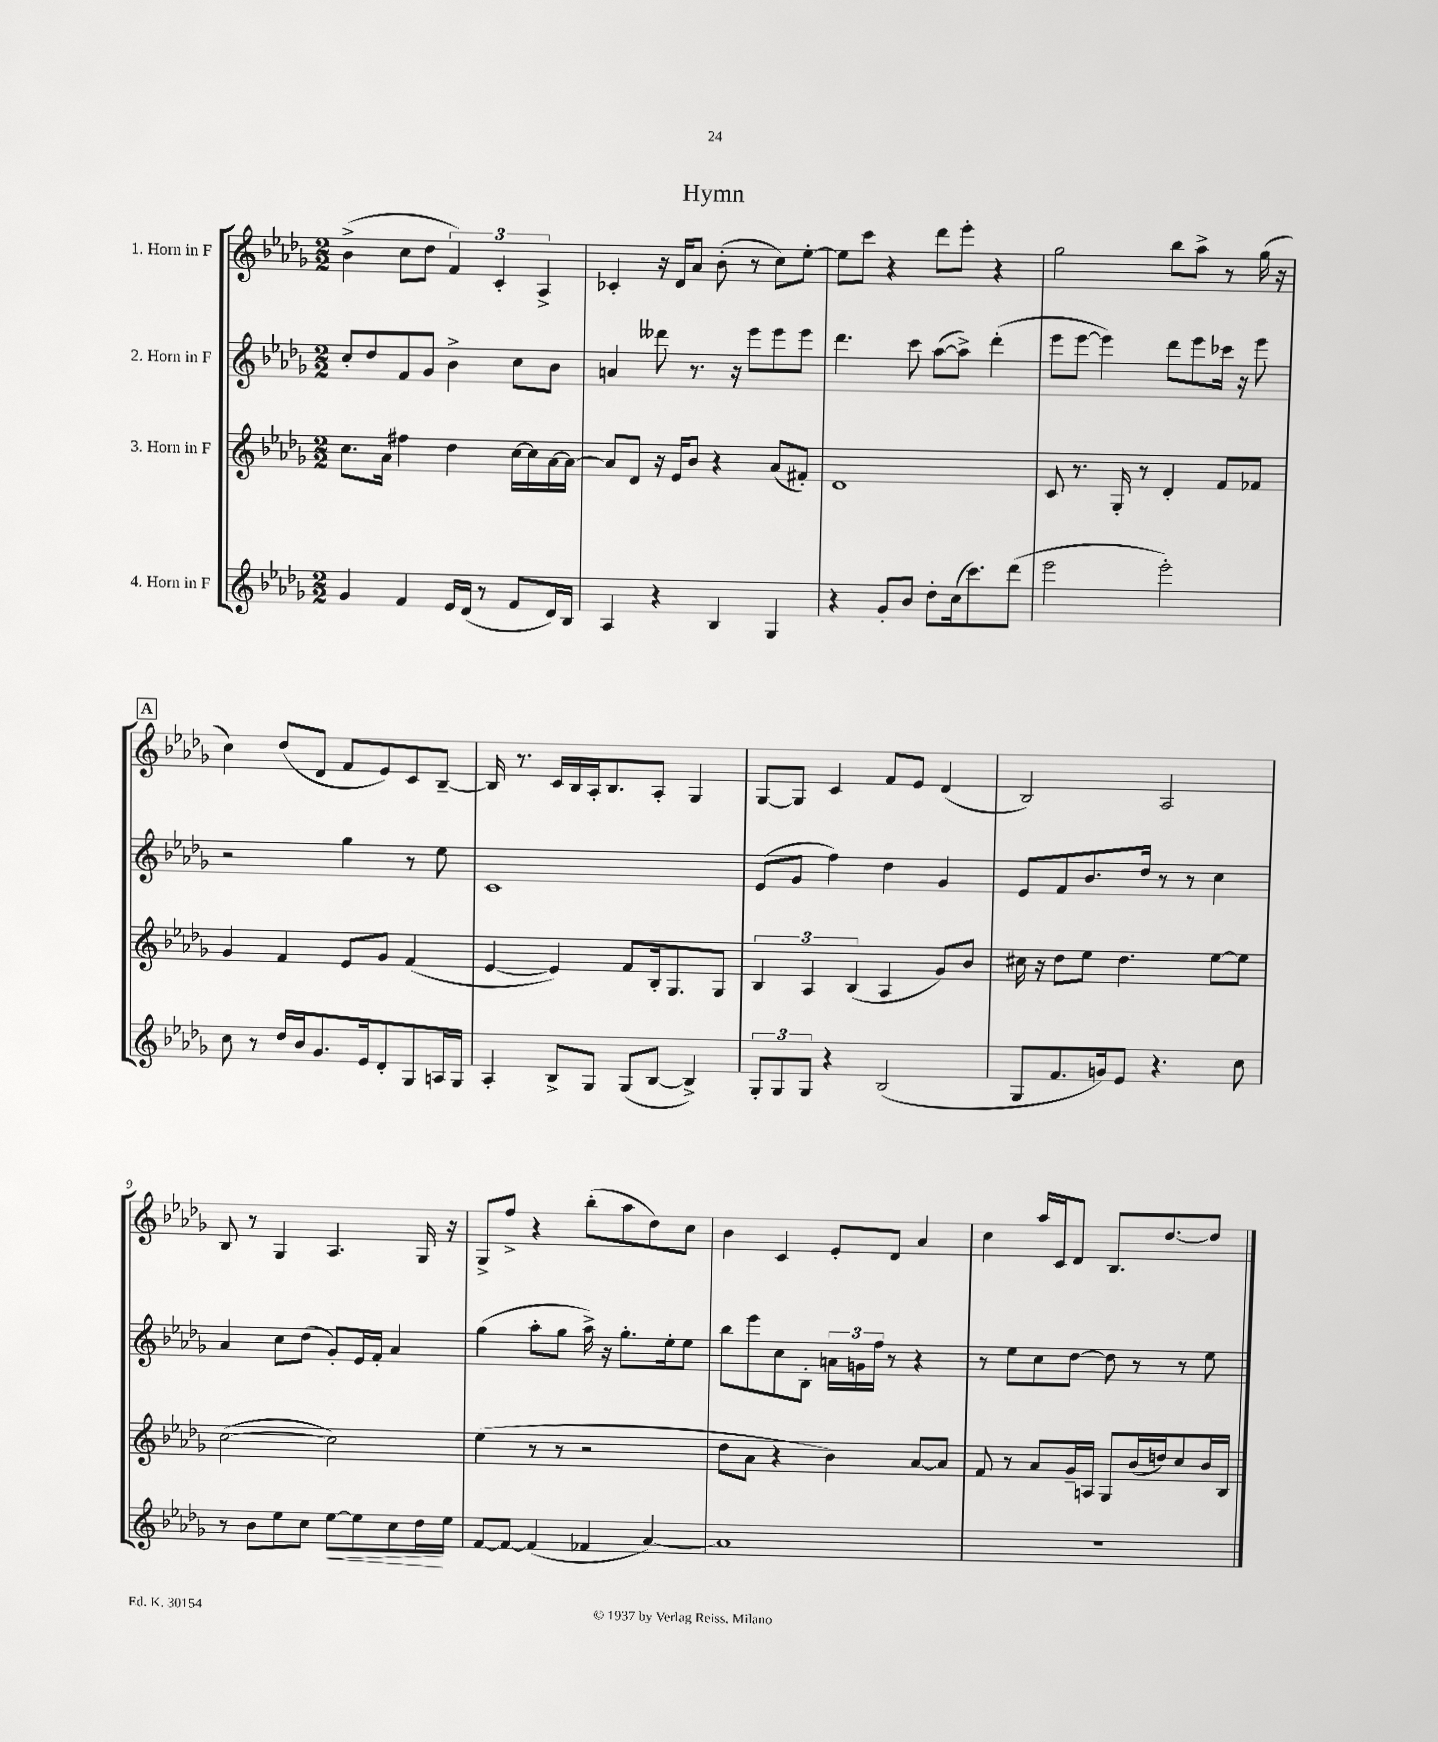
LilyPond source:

\header { title = "Hymn" }
<<
\new StaffGroup <<
\new Staff = "s0" \with { instrumentName = "1. Horn in F" } {
    \clef treble \key des \major \numericTimeSignature \time 2/2
    bes'4->( c''8 des''8 \tuplet 3/2 { f'4) c'4-. aes4-> } |
    ces'4-. r16 des'16 aes'8 bes'8-.( r8 c''8) ees''8~-. |
    ees''8 c'''8 r4 des'''8 ees'''8-. r4 |
    ges''2 bes''8 aes''8-> r8 ges''16( r16 |
    \mark \markup { \box "A" } c''4) des''8( des'8 f'8 ees'8) c'8 bes8~-- |
    bes16 r8. c'16 bes16 aes16-. bes8. aes8-. ges4 |
    ges8~ ges8 c'4 f'8 ees'8 des'4( |
    bes2) aes2 |
    bes8 r8 ges4 aes4. ges16 r16 |
    ges8-> f''8-> r4 bes''8-.( aes''8 des''8) c''8 |
    bes'4 c'4 ees'8-. des'8 aes'4 |
    c''4 aes''16 c'16 des'8 bes8. des''8.~ des''8 \bar "|." |
}
\new Staff = "s1" \with { instrumentName = "2. Horn in F" } {
    \clef treble \key des \major \numericTimeSignature \time 2/2
    c''8-. des''8 f'8 ges'8 bes'4-> c''8 bes'8 |
    a'4 deses'''8 r8. r16 ees'''8 ees'''8 ees'''8 |
    des'''4. c'''8 aes''8~( aes''8->) des'''4-.( |
    ees'''8 ees'''8~ ees'''4) des'''8 ees'''8 ces'''16 r16 ees'''8 |
    \mark \markup { \box "A" } r2 ges''4 r8 ees''8 |
    c'1 |
    ees'8( ges'8 f''4) des''4 ges'4 |
    ees'8 f'8 bes'8. des''16 r8 r8 c''4 |
    aes'4 c''8 des''8( ges'8-.) ees'16 f'16-. aes'4 |
    ges''4( aes''8-. ges''8 aes''16->) r16 ges''8.-. ees''16-. ees''8 |
    bes''8 ees'''8 c''8 bes8-. \tuplet 3/2 { a'16 g'16 f''16 } r8 r4 |
    r8 ees''8 c''8 des''8~ des''8 r8 r8 ees''8 \bar "|." |
}
\new Staff = "s2" \with { instrumentName = "3. Horn in F" } {
    \clef treble \key des \major \numericTimeSignature \time 2/2
    c''8. aes'16 fis''4 des''4 c''16~ c''16 aes'16~ aes'16~ |
    aes'8 des'8 r16 ees'16 bes'8 r4 aes'8( fis'8-.) |
    des'1 |
    c'8 r8. ges16-. r8 des'4-. f'8 fes'8 |
    \mark \markup { \box "A" } ges'4 f'4 ees'8 ges'8 f'4( |
    ees'4~ ees'4) f'8 bes16-. ges8. ges8 |
    \tuplet 3/2 { bes4 aes4 bes4( } aes4 ges'8) bes'8 |
    cis''16 r16 des''8 ees''8 des''4. ees''8~ ees''8 |
    c''2~( c''2) |
    ees''4( r8 r8 r2 |
    des''8 aes'8 r4 bes'4) aes'8~ aes'8 |
    f'8 r8 aes'8 ges'16-- a16 ges8 bes'16( d''16) c''8 bes'16 bes16 \bar "|." |
}
\new Staff = "s3" \with { instrumentName = "4. Horn in F" } {
    \clef treble \key des \major \numericTimeSignature \time 2/2
    ges'4 f'4 ees'16 des'16( r8 f'8 des'16) bes16 |
    aes4 r4 bes4 ges4 |
    r4 ges'8-. bes'8 des''8-. c''16( c'''8.) des'''8( |
    ees'''2 ees'''2-.) |
    \mark \markup { \box "A" } c''8 r8 des''16 bes'16 ges'8. ees'16 des'8-. ges8 a16 ges16 |
    aes4-. bes8-> ges8 ges8( bes8~ bes4->) |
    \tuplet 3/2 { ges8-. ges8 ges8 } r4 bes2( |
    ges8 f'8. g'16) ees'8 r4. c''8 |
    r8 bes'8 ees''8 c''8 ees''8~\< ees''8 c''8 des''16\! ees''16 |
    f'8~ f'8~ f'4( fes'4 aes'4~) |
    aes'1 |
    R1 \bar "|." |
}
>>
>>
